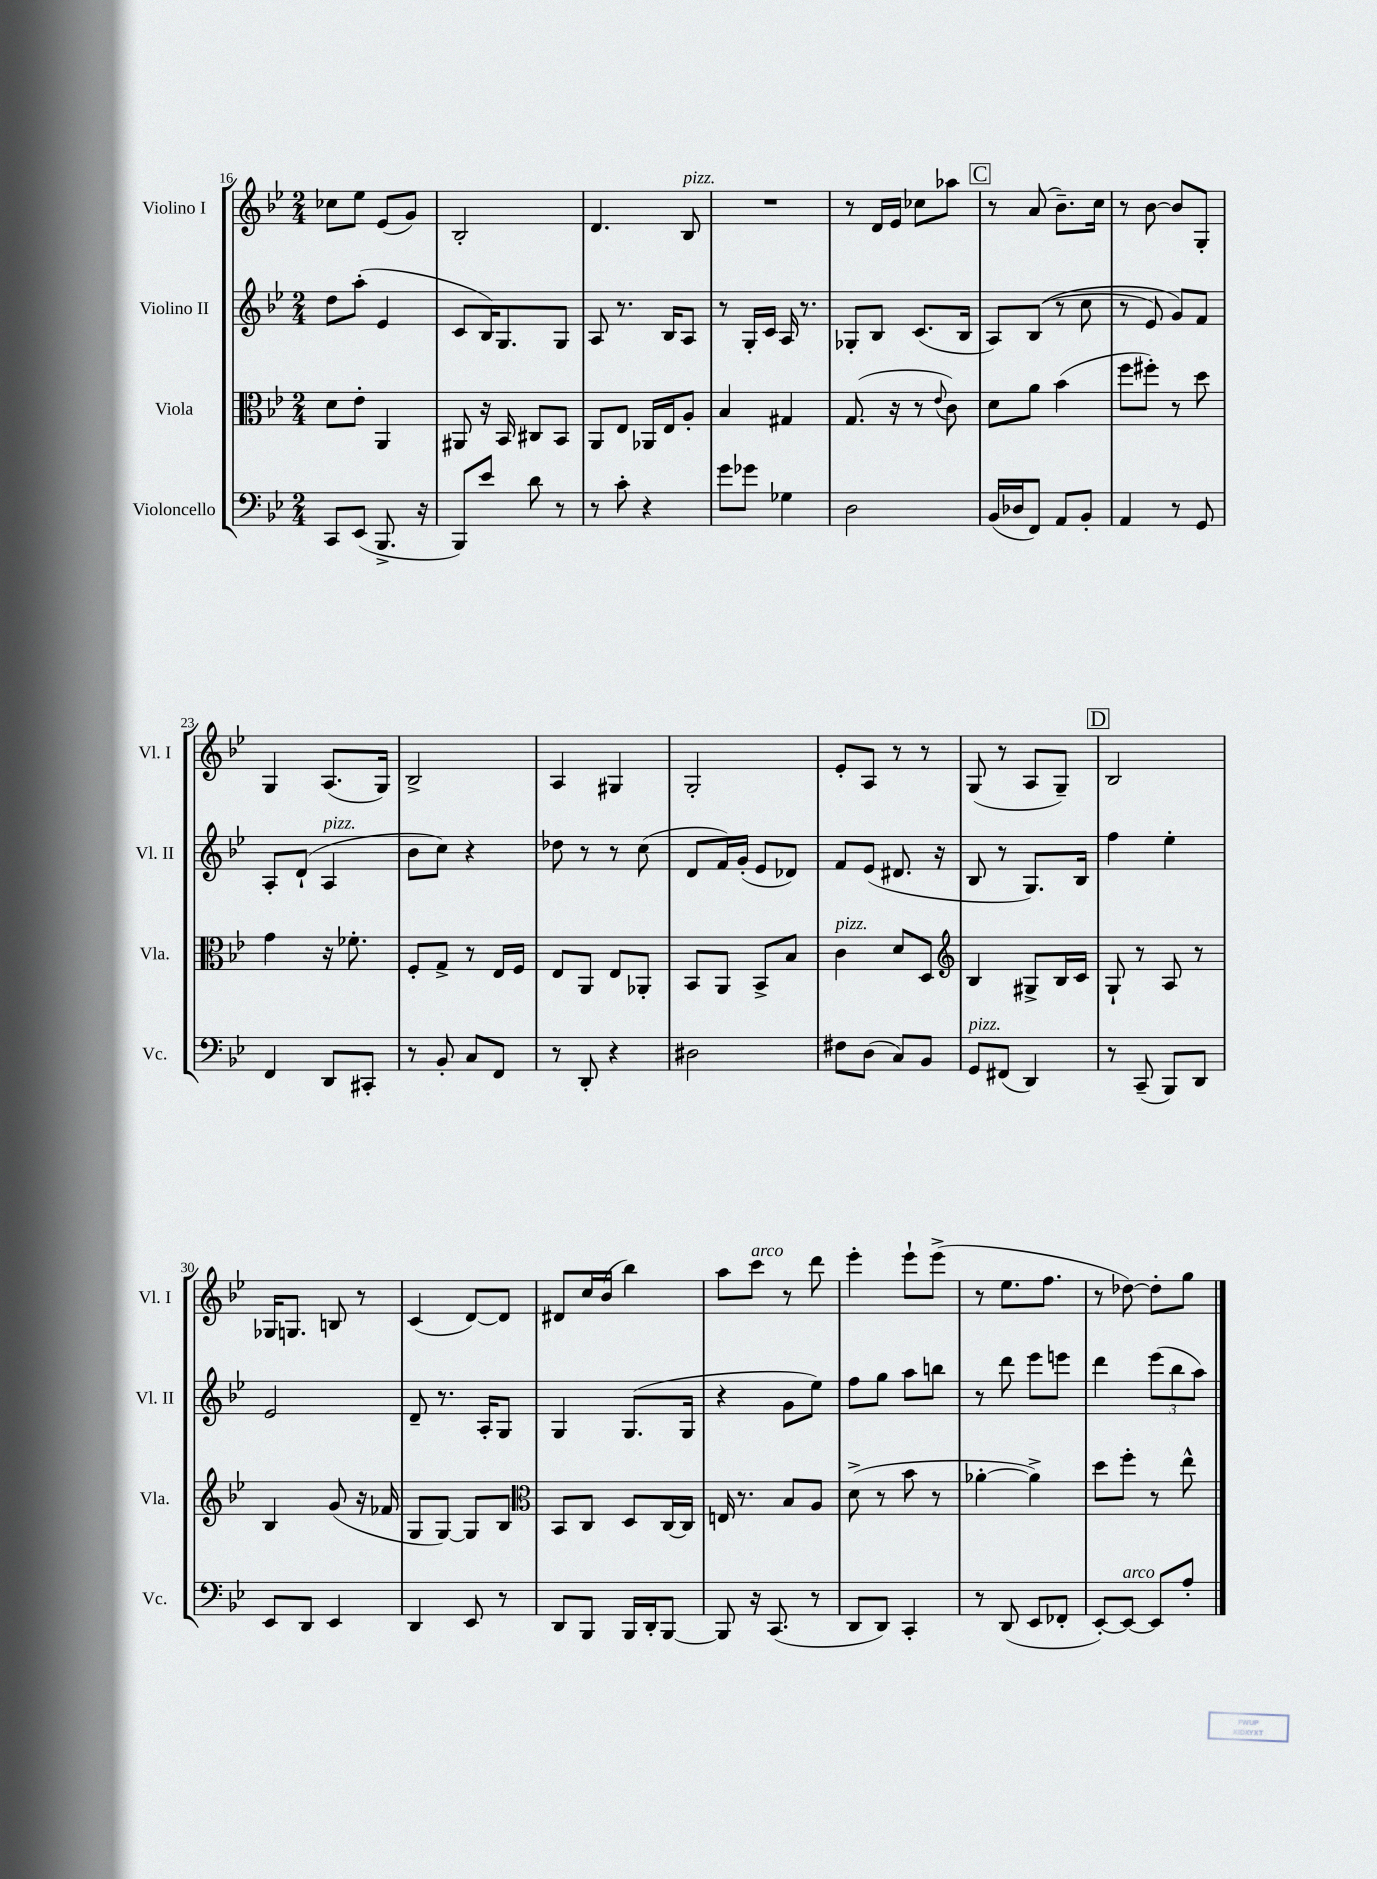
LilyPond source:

<<
\new StaffGroup <<
\new Staff = "s0" \with { instrumentName = "Violino I" shortInstrumentName = "Vl. I" } {
    \clef treble \key bes \major \numericTimeSignature \time 2/4
    ces''8 ees''8 ees'8( g'8) |
    bes2-. |
    d'4. bes8^\markup { \italic "pizz." } |
    R2 |
    r8 d'16 ees'16 ces''8 aes''8 |
    \mark \markup { \box "C" } r8 a'8( bes'8.--) c''16 |
    r8 bes'8~ bes'8 g8-. |
    g4 a8.( g16) |
    bes2-> |
    a4 gis4 |
    g2-. |
    ees'8-. a8 r8 r8 |
    g8( r8 a8 g8--) |
    \mark \markup { \box "D" } bes2 |
    ges16 g8. b8 r8 |
    c'4( d'8~) d'8 |
    dis'8 c''16 bes'16( bes''4) |
    a''8 c'''8^\markup { \italic "arco" } r8 d'''8 |
    ees'''4-. ees'''8-! ees'''8->( |
    r8 ees''8. f''8. |
    r8 des''8~) des''8-. g''8 \bar "|." |
}
\new Staff = "s1" \with { instrumentName = "Violino II" shortInstrumentName = "Vl. II" } {
    \clef treble \key bes \major \numericTimeSignature \time 2/4
    d''8 a''8-.( ees'4 |
    c'8 bes16) g8. g8 |
    a8 r8. bes16 a8 |
    r8 g16-. c'16 a16 r8. |
    ges8-. bes8 c'8.( bes16 |
    \mark \markup { \box "C" } a8) bes8(\( r8 c''8 |
    r8 ees'8) g'8\) f'8 |
    a8-. d'8-!( a4^\markup { \italic "pizz." } |
    bes'8 c''8) r4 |
    des''8 r8 r8 c''8( |
    d'8 f'16) g'16-.( ees'8 des'8) |
    f'8 ees'8( dis'8. r16 |
    bes8 r8 g8.) bes16 |
    \mark \markup { \box "D" } f''4 ees''4-. |
    ees'2 |
    d'8-- r8. a16-. g8 |
    g4 g8.( g16 |
    r4 g'8 ees''8) |
    f''8 g''8 a''8 b''8 |
    r8 d'''8 ees'''8 e'''8 |
    d'''4 \tuplet 3/2 { ees'''8( bes''8 a''8) } \bar "|." |
}
\new Staff = "s2" \with { instrumentName = "Viola" shortInstrumentName = "Vla." } {
    \clef alto \key bes \major \numericTimeSignature \time 2/4
    d'8 ees'8-. a,4 |
    ais,8 r16 bes,16 cis8 bes,8 |
    a,8 ees8 aes,16 ees16 a8-. |
    bes4 gis4 |
    g8.( r16 r8 \appoggiatura { ees'8 } c'8) |
    \mark \markup { \box "C" } d'8 a'8 bes'4( |
    f''8 fis''8-.) r8 d''8 |
    g'4 r16 fes'8.-. |
    f8-. g8-> r8 ees16 f16 |
    ees8 a,8 ees8 aes,8-. |
    bes,8 a,8 bes,8-> bes8 |
    c'4^\markup { \italic "pizz." } d'8 d8 |
    \clef treble bes4 gis8-> bes16 c'16 |
    \mark \markup { \box "D" } g8-! r8 a8 r8 |
    bes4 g'8( r16 fes'16 |
    g8 g8~) g8 bes8 |
    \clef alto bes,8 c8 d8 c16~ c16 |
    e16 r8. bes8 a8 |
    d'8->( r8 bes'8 r8 |
    aes'4~-. aes'4->) |
    d''8 f''8-. r8 ees''8-^ \bar "|." |
}
\new Staff = "s3" \with { instrumentName = "Violoncello" shortInstrumentName = "Vc." } {
    \clef bass \key bes \major \numericTimeSignature \time 2/4
    c,8 ees,8( bes,,8.-> r16 |
    bes,,8) ees'8 d'8 r8 |
    r8 c'8-. r4 |
    g'8 ges'8 ges4 |
    d2 |
    \mark \markup { \box "C" } bes,16( des16 f,8) a,8 bes,8-. |
    a,4 r8 g,8 |
    f,4 d,8 cis,8-. |
    r8 bes,8-. c8 f,8 |
    r8 d,8-. r4 |
    dis2 |
    fis8 d8( c8) bes,8 |
    g,8^\markup { \italic "pizz." } fis,8( d,4) |
    \mark \markup { \box "D" } r8 c,8--( bes,,8) d,8 |
    ees,8 d,8 ees,4 |
    d,4 ees,8 r8 |
    d,8 bes,,8 bes,,16 d,16-. bes,,8~ |
    bes,,8 r16 c,8.( r8 |
    d,8 d,8) c,4-. |
    r8 d,8( ees,8 fes,8-. |
    ees,8~-.) ees,8~^\markup { \italic "arco" } ees,8 a8-. \bar "|." |
}
>>
>>
\layout { \context { \Score currentBarNumber = #16 } }
